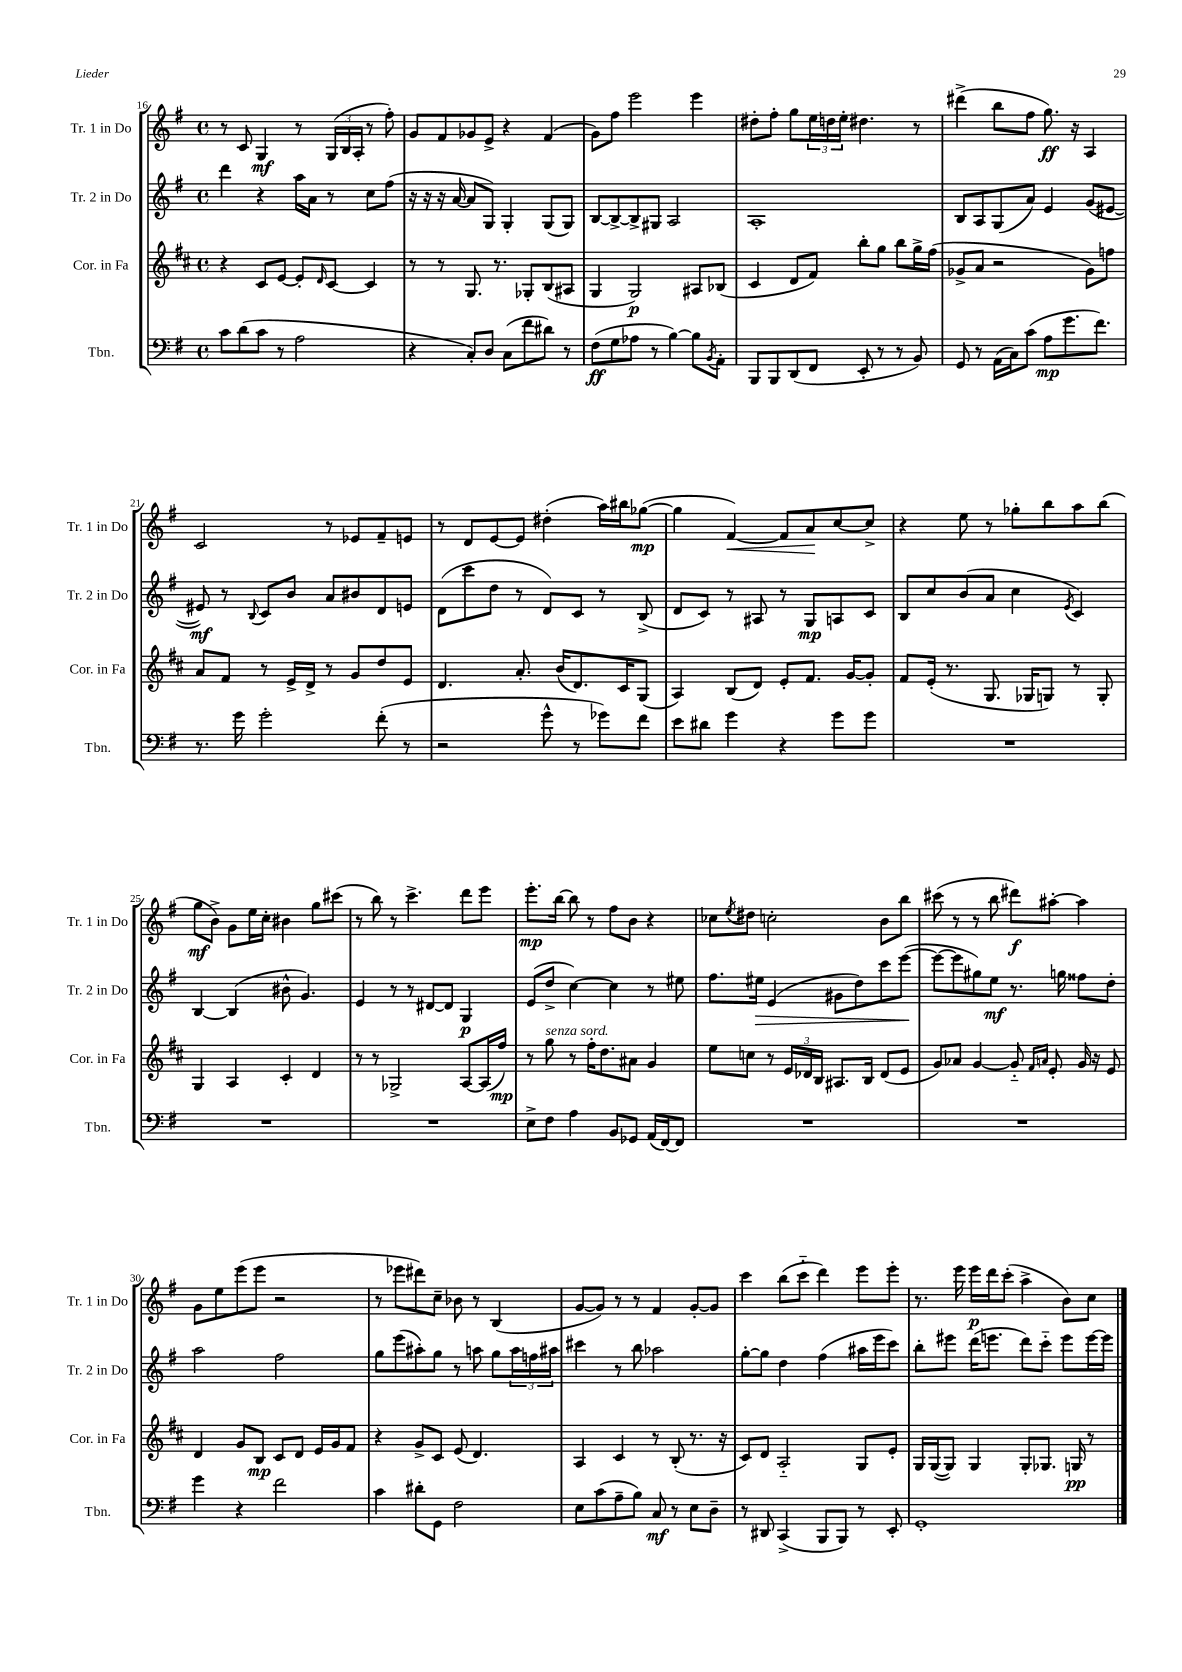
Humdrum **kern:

**kern	**dynam	**kern	**dynam	**kern	**dynam	**kern	**dynam
*part4	*part4	*part3	*part3	*part2	*part2	*part1	*part1
*staff4	*staff4	*staff3	*staff3	*staff2	*staff2	*staff1	*staff1
*I"Tbn.	*	*I"Cor. in Fa	*	*I"Tr. 2 in Do	*	*I"Tr. 1 in Do	*
*I'Tbn.	*	*I'Cor. in Fa	*	*I'Tr. 2 in Do	*	*I'Tr. 1 in Do	*
*clefF4	*	*clefG2	*	*clefG2	*	*clefG2	*
*k[f#]	*	*k[f#c#]	*	*k[f#]	*	*k[f#]	*
*M4/4	*	*M4/4	*	*M4/4	*	*M4/4	*
*met(c)	*	*met(c)	*	*met(c)	*	*met(c)	*
=16	=16	=16	=16	=16	=16	=16	=16
8c\L	.	4r	.	4ddd\	.	8r	.
(8d\	.	.	.	.	.	8c/	.
8c\J	.	8c#/L	.	4r	.	4G/	mf
8r	.	[8e/J	.	.	.	.	.
2A\	.	8e'/L]	.	16aa\LL	.	8r	.
.	.	.	.	16a\JJ	.	.	.
.	.	16qqd/	.	.	.	.	.
.	.	[8c#/J	.	8r	.	(24G/LL	.
.	.	.	.	.	.	24B/	.
.	.	.	.	.	.	24A'/JJ	.
.	.	4c#/]	.	8cc\L	.	8r	.
.	.	.	.	(8ff#\J	.	8ff#'\)	.
=17	=17	=17	=17	=17	=17	=17	=17
4r	.	8r	.	16r	.	8g/L	.
.	.	.	.	16r	.	.	.
.	.	8r	.	16r	.	8f#/	.
.	.	.	.	[16a/	.	.	.
8C'/L)	.	8.G/	.	8a/L]	.	8g-X/	.
8D/J	.	.	.	8G/J)	.	8e^/J	.
.	.	8.r	.	.	.	.	.
(8C\L	.	.	.	4G'/	.	4r	.
8f#\	.	8G-X'/L	.	.	.	.	.
8d#X\J)	.	(8B/	.	(8G/L	.	(4f#/	.
8r	.	8A#X/J	.	8G/J)	.	.	.
=18	=18	=18	=18	=18	=18	=18	=18
(8F#\L	ff	4G/	.	[8B/L	.	8g\L)	.
8G\	.	.	.	8B^/_	.	8ff#\J	.
8A-X\J	.	2G/)	p	8B^/]	.	2eee\	.
8r	.	.	.	8G#X/J	.	.	.
[4B\)	.	.	.	2A/	.	.	.
8B\L]	.	8A#X/L	.	.	.	4eee\	.
8qBB/	.	.	.	.	.	.	.
8AA'\J	.	(8B-X/J	.	.	.	.	.
=19	=19	=19	=19	=19	=19	=19	=19
8BBB/L	.	4c#/	.	1A'	.	8dd#X'\L	.
8BBB/	.	.	.	.	.	8ff#'\J	.
(8DD/	.	8d/L	.	.	.	8gg\L	.
8FF#/J	.	8f#/J)	.	.	.	24ee\L	.
.	.	.	.	.	.	24ddn\	.
.	.	.	.	.	.	24ee'\JJ	.
8EE'/	.	8bb'\L	.	.	.	4.dd#X\	.
8r	.	8gg\J	.	.	.	.	.
8r	.	8bb\L	.	.	.	.	.
8BB/)	.	16gg^\L	.	.	.	8r	.
.	.	(16ff#\JJ	.	.	.	.	.
=20	=20	=20	=20	=20	=20	=20	=20
8GG/	.	8g-X^/L	.	8B/L	.	(4ddd#X^\	.
8r	.	8a/J	.	8A/	.	.	.
(16AA\LL	.	2r	.	(8G/	.	8bb\L	.
16C\J)	.	.	.	.	.	.	.
(8c\J	.	.	.	8a/J)	.	8ff#\J	.
8A\L	mp	.	.	4e/	.	8.gg\)	ff
8.g\	.	.	.	.	.	.	.
.	.	.	.	.	.	16r	.
.	.	8g-\L)	.	(8g/L	.	4A/	.
8.f#\J)	.	.	.	.	.	.	.
.	.	8ffn\J	.	[8e#X/J	.	.	.
!!LO:LB:g=z
=21	=21	=21	=21	=21	=21	=21	=21
8.r	.	8a/L	.	8e#X/])	mf	2c/	.
.	.	8f#/J	.	8r	.	.	.
16g\	.	.	.	.	.	.	.
.	.	.	.	8qqB/	.	.	.
2g'\	.	8r	.	8c/L	.	.	.
.	.	16e^/LL	.	8b/J	.	.	.
.	.	16d^/JJ	.	.	.	.	.
.	.	8r	.	8a/L	.	8r	.
.	.	8g/L	.	8b#X/	.	8e-X/L	.
(8f#'\	.	8dd/	.	8d/	.	8f#~/	.
8r	.	8e/J	.	8en/J	.	8en/J	.
=22	=22	=22	=22	=22	=22	=22	=22
2r	.	4.d/	.	(8d\L	.	8r	.
.	.	.	.	8ccc\	.	8d/L	.
.	.	.	.	8dd\J	.	[8e/	.
.	.	8.a'/	.	8r	.	8e/J]	.
8g^^\	.	.	.	8d/L)	.	(4dd#X'\	.
.	.	(16b/KL	.	.	.	.	.
8r	.	8.d/)	.	8c/J	.	.	.
8g-X\L)	.	.	.	8r	.	16aa\LL)	.
.	.	16c#/K	.	.	.	16bb#X\J	.
8f#\J	.	(8G/J	.	(8B^/	.	([8gg-X\J	mp
=23	=23	=23	=23	=23	=23	=23	=23
8e\L	.	4A/)	.	8d/L	.	4gg-\]	.
8d#X\J	.	.	.	8c/J)	.	.	.
!	!	!	!	!	!	!	!LO:HP:b
4g\	.	(8B/L	.	8r	.	[4f#/)	<
.	.	8d/J)	.	8A#X/	.	.	.
4r	.	8e'/L	.	8r	.	8f#/L]	.
.	.	8.f#/J	.	8G/L	mp	8a/	.
8g\L	.	.	.	8An/	.	[8cc/	[
.	.	[16g/KL	.	.	.	.	.
8g\J	.	8g'/J]	.	8c/J	.	8cc^/J]	.
=24	=24	=24	=24	=24	=24	=24	=24
1r	.	8f#/L	.	8B/L	.	4r	.
.	.	(16e'/Jk	.	8cc/	.	.	.
.	.	8.r	.	.	.	.	.
.	.	.	.	(8b/	.	8ee\	.
.	.	8.G/	.	8a/J	.	8r	.
.	.	.	.	4cc\	.	8gg-X'\L	.
.	.	16G-X/KL	.	.	.	.	.
.	.	8Gn/J)	.	.	.	8bb\	.
.	.	.	.	8qe/	.	.	.
.	.	8r	.	4c/)	.	8aa\	.
.	.	8G'/	.	.	.	(8bb\J	.
!!LO:LB:g=z
=25	=25	=25	=25	=25	=25	=25	=25
1r	.	4G/	.	[4B/	.	8gg\L	mf
.	.	.	.	.	.	8b^\J)	.
.	.	4A/	.	(4B/]	.	8g\L	.
.	.	.	.	.	.	16ee\L	.
.	.	.	.	.	.	16cc'\JJ	.
.	.	4c#'/	.	8b#X^^\	.	4b#X\	.
.	.	.	.	4.g/)	.	.	.
.	.	4d/	.	.	.	8gg\L	.
.	.	.	.	.	.	(8ccc#X\J	.
=26	=26	=26	=26	=26	=26	=26	=26
1r	.	8r	.	4e/	.	8r	.
.	.	8r	.	.	.	8bb\)	.
.	.	2G-X^/	.	8r	.	8r	.
.	.	.	.	8r	.	4.ccc^\	.
.	.	.	.	[8d#X/L	.	.	.
.	.	.	.	8d#/J]	.	.	.
.	.	[8A/L	.	4G/	p	8ddd\L	.
.	.	(16A/L]	.	.	.	8eee\J	.
.	.	16ff#/JJ)	mp	.	.	.	.
=27	=27	=27	=27	=27	=27	=27	=27
8E^\L	.	8r	.	(8e/L	.	8.eee'\L	mp
!	!	!LO:TX:a:i:t=senza sord.	!	!	!	!	!
8F#\J	.	8gg\	.	8dd^/J	.	.	.
.	.	.	.	.	.	[16bb\Jk	.
4A\	.	8r	.	[4cc\)	.	8bb\]	.
.	.	16ff#'\KL	.	.	.	8r	.
.	.	8.dd\	.	.	.	.	.
8BB/L	.	.	.	4cc\]	.	8ff#\L	.
8GG-X/J	.	8a#X\J	.	.	.	8b\J	.
(16AA/LL	.	4g/	.	8r	.	4r	.
[16FF#/J)	.	.	.	.	.	.	.
8FF#/J]	.	.	.	8ee#X\	.	.	.
=28	=28	=28	=28	=28	=28	=28	=28
1r	.	8ee\L	.	8.ff#\L	.	8cc-X\L	.
.	.	.	.	.	.	8qee/	.
.	.	8ccn\J	.	.	.	8dd#X\J	.
!	!	!	!	!	!LO:HP:b	!	!
.	.	.	.	16ee#X\Jk	>	.	.
.	.	8r	.	(4e/	.	2ccn'\	.
.	.	24e/LL	.	.	.	.	.
.	.	24d-X/	.	.	.	.	.
.	.	24B/JJ	.	.	.	.	.
.	.	8.A#X/L	.	8g#X\L	.	.	.
.	.	.	.	8dd\)	.	.	.
.	.	16B/Jk	.	.	.	.	.
.	.	(8d-/L	.	8ccc\	.	8b\L	.
.	.	8e/J	.	([8eee\J	.	8bb\J	.
.	.	.	.	.	]	.	.
=29	=29	=29	=29	=29	=29	=29	=29
1r	.	8g/L)	.	8eee\L_	.	(8ccc#X\	.
.	.	8a-X/J	.	8eee\]	.	8r	.
.	.	[4g/	.	8gg#X\)	.	8r	.
.	.	.	.	8ee\J	mf	8bb\	.
.	.	8g/]	.	8.r	.	8ddd#X\L)	f
.	.	16qqf#/LL	.	.	.	.	.
.	.	16qqan/JJ	.	.	.	.	.
.	.	8e'/	.	.	.	[8aa#X'\J	.
.	.	.	.	16ggn\	.	.	.
.	.	16g/	.	8ff##X\L	.	4aa#\]	.
.	.	16r	.	.	.	.	.
.	.	8e/	.	8dd'\J	.	.	.
!!LO:LB:g=z
=30	=30	=30	=30	=30	=30	=30	=30
4g\	.	4d/	.	2aa\	.	8g\L	.
.	.	.	.	.	.	8ee\	.
4r	.	8g/L	.	.	.	(8eee\	.
.	.	8B/J	mp	.	.	8eee\J	.
2f#\	.	8c#/L	.	2ff#\	.	2r	.
.	.	8d/J	.	.	.	.	.
.	.	16e/LL	.	.	.	.	.
.	.	16g/J	.	.	.	.	.
.	.	8f#/J	.	.	.	.	.
=31	=31	=31	=31	=31	=31	=31	=31
4c\	.	4r	.	8gg\L	.	8r	.
.	.	.	.	(8eee\	.	8eee-X\L	.
8d#X'\L	.	8g^/L	.	8aa#X'\)	.	8ddd#X\)	.
8GG\J	.	8c#/J	.	8gg\J	.	8cc~\J	.
2F#\	.	(8e/	.	8r	.	8b-X\	.
.	.	4.d/)	.	8aan\	.	8r	.
.	.	.	.	8gg\L	.	(4B/	.
.	.	.	.	24aa\L	.	.	.
.	.	.	.	24ffn\	.	.	.
.	.	.	.	24aa#X\JJ	.	.	.
=32	=32	=32	=32	=32	=32	=32	=32
8E\L	.	4A/	.	4ccc#X\	.	[8g/L	.
(8c\	.	.	.	.	.	8g/J])	.
8A~\	.	4c#/	.	8r	.	8r	.
8B\J)	.	.	.	8bb\	.	8r	.
8C/	mf	8r	.	2aa-X\	.	4f#/	.
8r	.	(8B'/	.	.	.	.	.
8E\L	.	8.r	.	.	.	[8g'/L	.
8D~\J	.	.	.	.	.	8g/J]	.
.	.	16r	.	.	.	.	.
=33	=33	=33	=33	=33	=33	=33	=33
8r	.	8c#/L)	.	[8gg'\L	.	4ccc\	.
8DD#X/	.	8d/J	.	8gg\J]	.	.	.
(4CC^/	.	2A/	.	4dd\	.	(8bb\L	.
.	.	.	.	.	.	8ccc\J	.
8BBB/L	.	.	.	(4ff#\	.	4ddd\)	.
8BBB/J)	.	.	.	.	.	.	.
8r	.	8G/L	.	16aa#X\LL	.	8eee\L	.
.	.	.	.	16eee\J	.	.	.
8EE'/	.	8e'/J	.	8ccc\J)	.	8eee'\J	.
=34	=34	=34	=34	=34	=34	=34	=34
1GG'	.	16G/LL	.	8bb'\L	.	8.r	.
.	.	([16G/J	.	.	.	.	.
.	.	8G/J])	.	8eee#X\J	.	.	.
.	.	.	.	.	.	16eee\	.
.	.	4G/	.	(16ddd\KL	.	16eee\LL	p
.	.	.	.	8.eeen\J	.	16ddd\J	.
.	.	.	.	.	.	(8ccc'\J	.
.	.	8G'/L	.	8ddd\L)	.	4aa^\	.
.	.	8.G-X/J	.	8ccc\J	.	.	.
.	.	.	.	8eee\L	.	8b\L)	.
.	.	16Gn/	pp	.	.	.	.
.	.	8r	.	[16eee\L	.	8cc\J	.
.	.	.	.	16eee\JJ]	.	.	.
==	==	==	==	==	==	==	==
*-	*-	*-	*-	*-	*-	*-	*-
